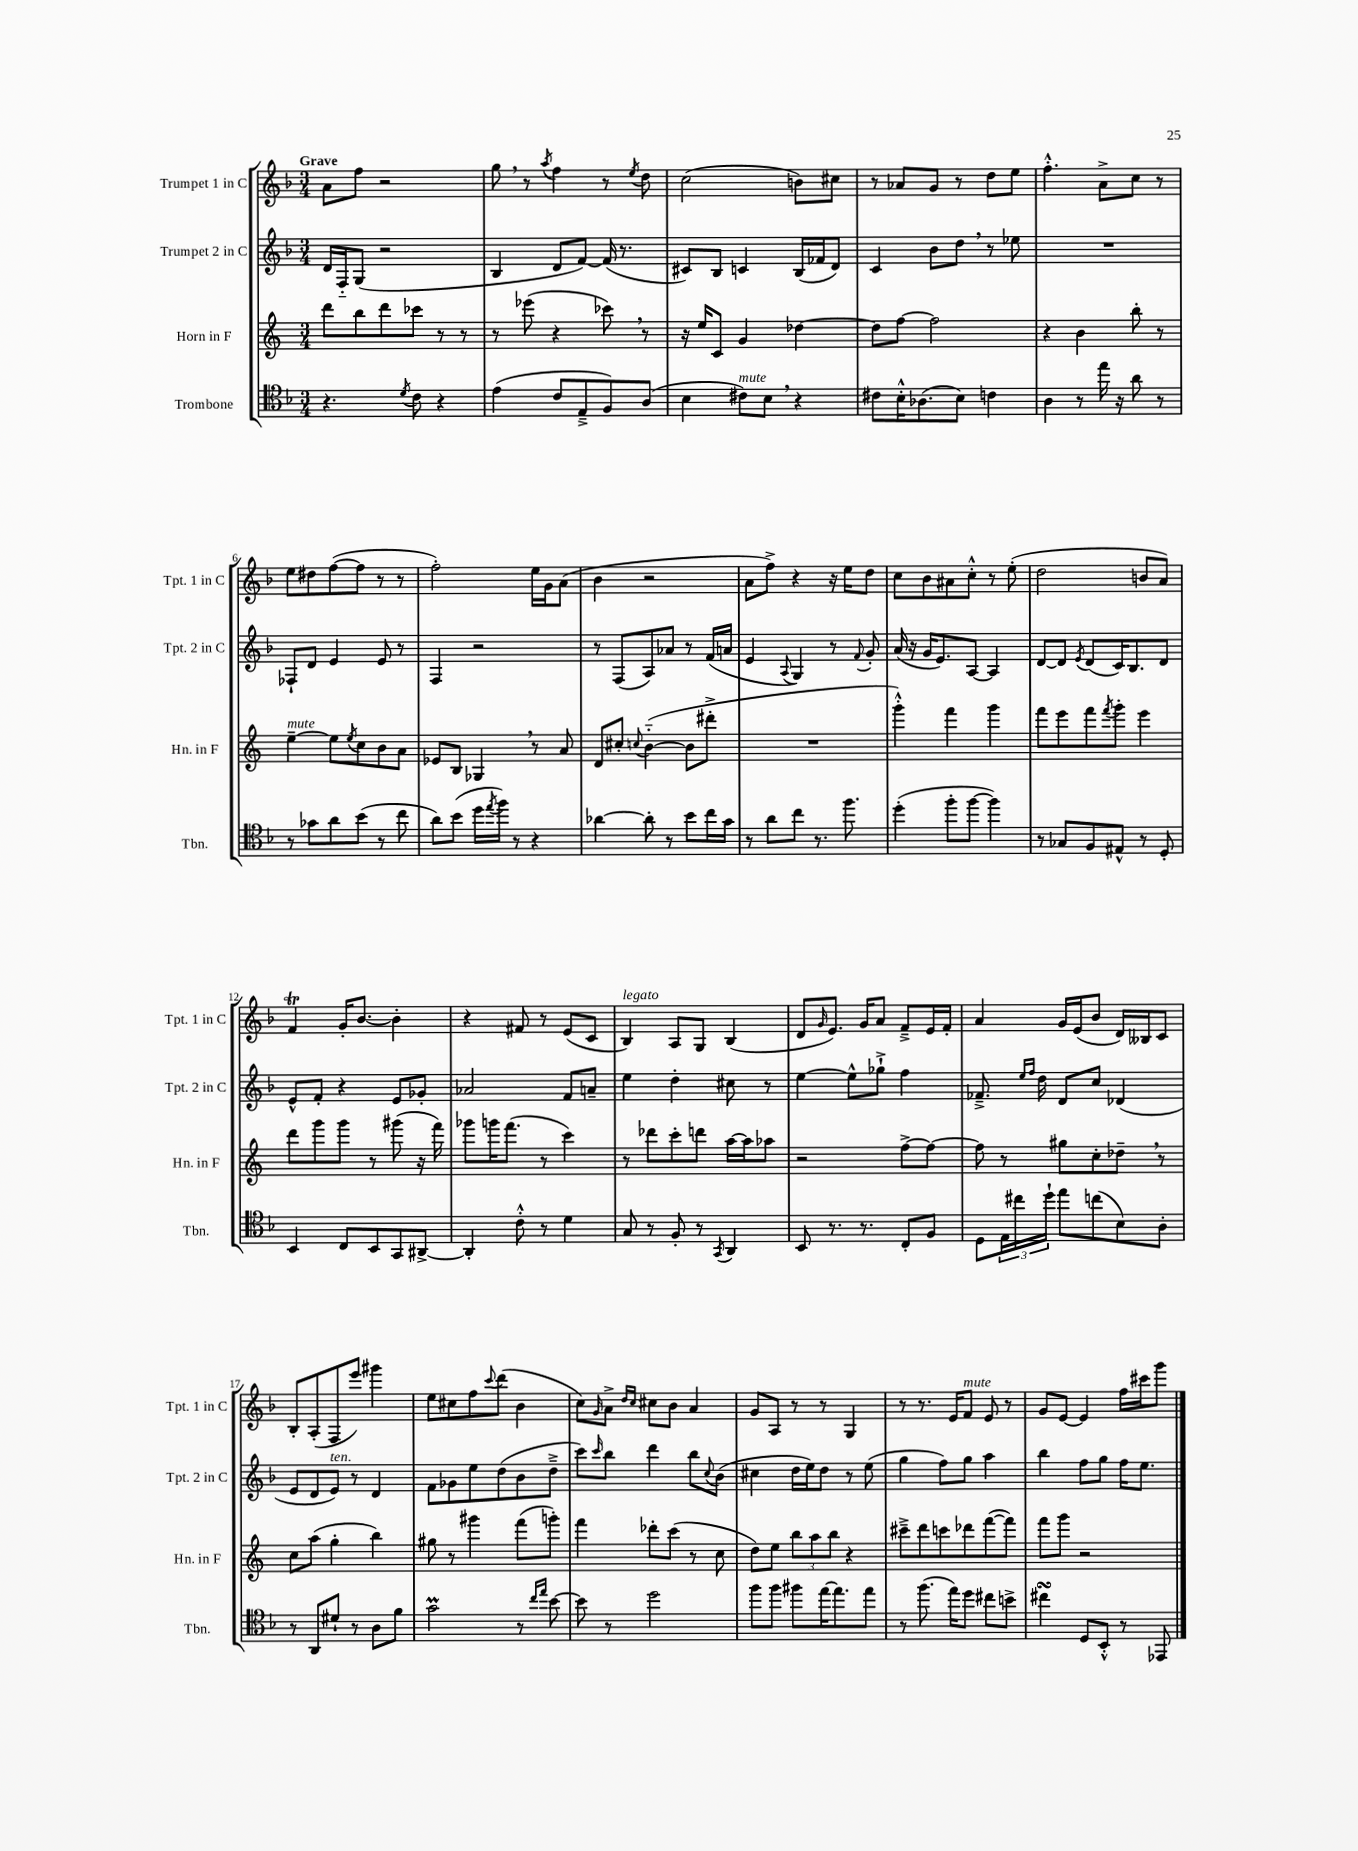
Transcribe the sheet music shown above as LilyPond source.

<<
\new StaffGroup <<
\new Staff = "s0" \with { instrumentName = "Trumpet 1 in C" shortInstrumentName = "Tpt. 1 in C" } {
    \clef treble \key f \major \numericTimeSignature \time 3/4 \tempo "Grave"
    a'8 f''8 r2 |
    g''8 \breathe r8 \acciaccatura { a''8 } f''4 r8 \acciaccatura { e''8 } d''8 |
    c''2( b'8) cis''8 |
    r8 aes'8 g'8 r8 d''8 e''8 |
    f''4.-.-^ a'8-> c''8 r8 |
    e''8 dis''8 f''8~( f''8 r8 r8 |
    f''2-.) e''16 g'16 a'8( |
    bes'4 r2 |
    a'8 f''8->) r4 r16 e''16 d''8 |
    c''8 bes'8 ais'8 c''8-.-^ r8 e''8-.( |
    d''2 b'8 a'8) |
    f'4\trill g'16-. bes'8.~ bes'4-. |
    r4 fis'8 r8 e'8( c'8 |
    bes4^\markup { \italic "legato" }) a8 g8 bes4( |
    d'8 \grace { g'16 } e'8.) g'16 a'8 f'8---> e'16 f'16-. |
    a'4 g'16 e'16( bes'8 d'16) beses16 c'8 |
    bes8-. a8-.( f8 e'''8) gis'''4 |
    e''8 cis''8 f''8 \appoggiatura { c'''8 } d'''8( bes'4 |
    c''8) \grace { g'16 } a'8-> \grace { d''16 c''16 } cis''8 bes'8 a'4 |
    g'8 a8 r8 r8 g4 |
    r8 r8. e'16 f'8^\markup { \italic "mute" } e'8 r8 |
    g'8 e'8~ e'4 f''16 cis'''16 g'''8 \bar "|." |
}
\new Staff = "s1" \with { instrumentName = "Trumpet 2 in C" shortInstrumentName = "Tpt. 2 in C" } {
    \clef treble \key f \major \numericTimeSignature \time 3/4
    d'16 f16-_ g8( r2 |
    bes4 d'8 f'8~) f'16( r8. |
    cis'8) bes8 c'4 bes16( fes'16 d'8) |
    c'4 bes'8 d''8 \breathe r8 ees''8 |
    R2. |
    fes8-! d'8 e'4 e'8 r8 |
    f4 r2 |
    r8 f8( a8) aes'8 r8 f'16( a'16 |
    e'4 \appoggiatura { a8 } g4) r8 \appoggiatura { f'8 } g'8-. |
    a'16( r16 g'16 e'8.) a8~ a4 |
    d'8~ d'8 \acciaccatura { e'8 } d'8( c'16) bes8. d'8 |
    e'8-^ f'8-. r4 e'8 ges'8-. |
    aes'2 f'8 a'8-- |
    e''4 d''4-. cis''8 r8 |
    e''4~ e''8-^ ges''8-!-> f''4 |
    fes'8.---> \grace { e''16 f''16 } d''16 d'8 c''8 des'4( |
    e'8 d'8 e'8^\markup { \italic "ten." }) r8 d'4 |
    f'8 ges'8 e''8 d''8( bes'8 d''8---> |
    c'''8) \grace { c'''16 } bes''8 d'''4 bes''8 \appoggiatura { c''8 } bes'8( |
    cis''4 d''16 e''16) d''8 r8 e''8( |
    g''4 f''8) g''8 a''4 |
    bes''4 f''8 g''8 f''16 e''8. \bar "|." |
}
\new Staff = "s2" \with { instrumentName = "Horn in F" shortInstrumentName = "Hn. in F" } {
    \clef treble \key c \major \numericTimeSignature \time 3/4
    d'''8 b''8 d'''8 ces'''8 r8 r8 |
    r8 ees'''8( r4 ces'''8) \breathe r8 |
    r16 e''16 c'8 g'4 des''4~ |
    des''8 f''8~ f''2 |
    r4 b'4 b''8-. r8 |
    e''4~--^\markup { \italic "mute" } e''8 \acciaccatura { e''8 } c''8 b'8 a'8 |
    ees'8 b8 ges4 \breathe r8 a'8 |
    d'8 cis''8-. \appoggiatura { c''8 } b'4~-_( b'8 dis'''8-.-> |
    R2. |
    g'''4-.-^) f'''4 g'''4 |
    f'''8 e'''8 f'''8 \acciaccatura { f'''8 } g'''8-. e'''4 |
    d'''8 g'''8 g'''8 r8 gis'''8( r16 f'''16) |
    ges'''8 g'''16 f'''8.( r8 c'''4) |
    r8 des'''8 c'''8-. d'''8 a''16~ a''16 aes''8 |
    r2 f''8~-> f''8~ |
    f''8 r8 gis''8 c''8-. des''8-- \breathe r8 |
    c''8 a''8( g''4-. b''4) |
    gis''8 r8 gis'''4 f'''8( g'''8-.) |
    f'''4 des'''8-. c'''8( r8 c''8 |
    d''8) e''8 \tuplet 3/2 { b''8 a''8 b''8 } r4 |
    cis'''8---> d'''8 c'''8 des'''8 f'''8~( f'''8) |
    f'''8 g'''8 r2 \bar "|." |
}
\new Staff = "s3" \with { instrumentName = "Trombone" shortInstrumentName = "Tbn." } {
    \clef tenor \key f \major \numericTimeSignature \time 3/4
    r4. \acciaccatura { d'8 } c'8 r4 |
    e'4( c'8 e8---> f8) a8( |
    bes4 cis'8^\markup { \italic "mute" }) bes8 \breathe r4 |
    cis'8 bes16-.-^ aes8.( bes8) c'4 |
    a4 r8 e''16 r16 a'8 r8 |
    r8 ges'8 a'8 bes'8( r8 c''8 |
    a'8) bes'8( d''16 \acciaccatura { e''8 } f''16) r8 r4 |
    aes'4~ aes'8-. r8 bes'8 c''16 g'16 |
    r8 a'8 c''8 r8. f''8. |
    d''4-.( f''8-. f''8~ f''4) |
    r8 ges8 f8 eis8-^ r8 d8-. |
    bes,4 c8 bes,8 g,8 ais,8~-> |
    ais,4-. c'8-.-^ r8 d'4 |
    g8 r8 f8-. r8 \acciaccatura { g,8 } a,4 |
    bes,8 r8. r8. c8-. f8 |
    d8 \tuplet 3/2 { e16 cis''16 d''16-! } e''8 c''8( bes8) a8-. |
    r8 a,8 dis'8-! r8 a8 f'8 |
    g'2\prall r8 \grace { c''16 e''16 } bes'8~ |
    bes'8 r8 d''2 |
    f''8 f''8 fis''8 e''16~ e''8. e''8 |
    r8 f''8.( e''16) d''8 cis''8 b'8-> |
    cis''4\turn d8 bes,8-.-^ r8 ees,8 \bar "|." |
}
>>
>>
